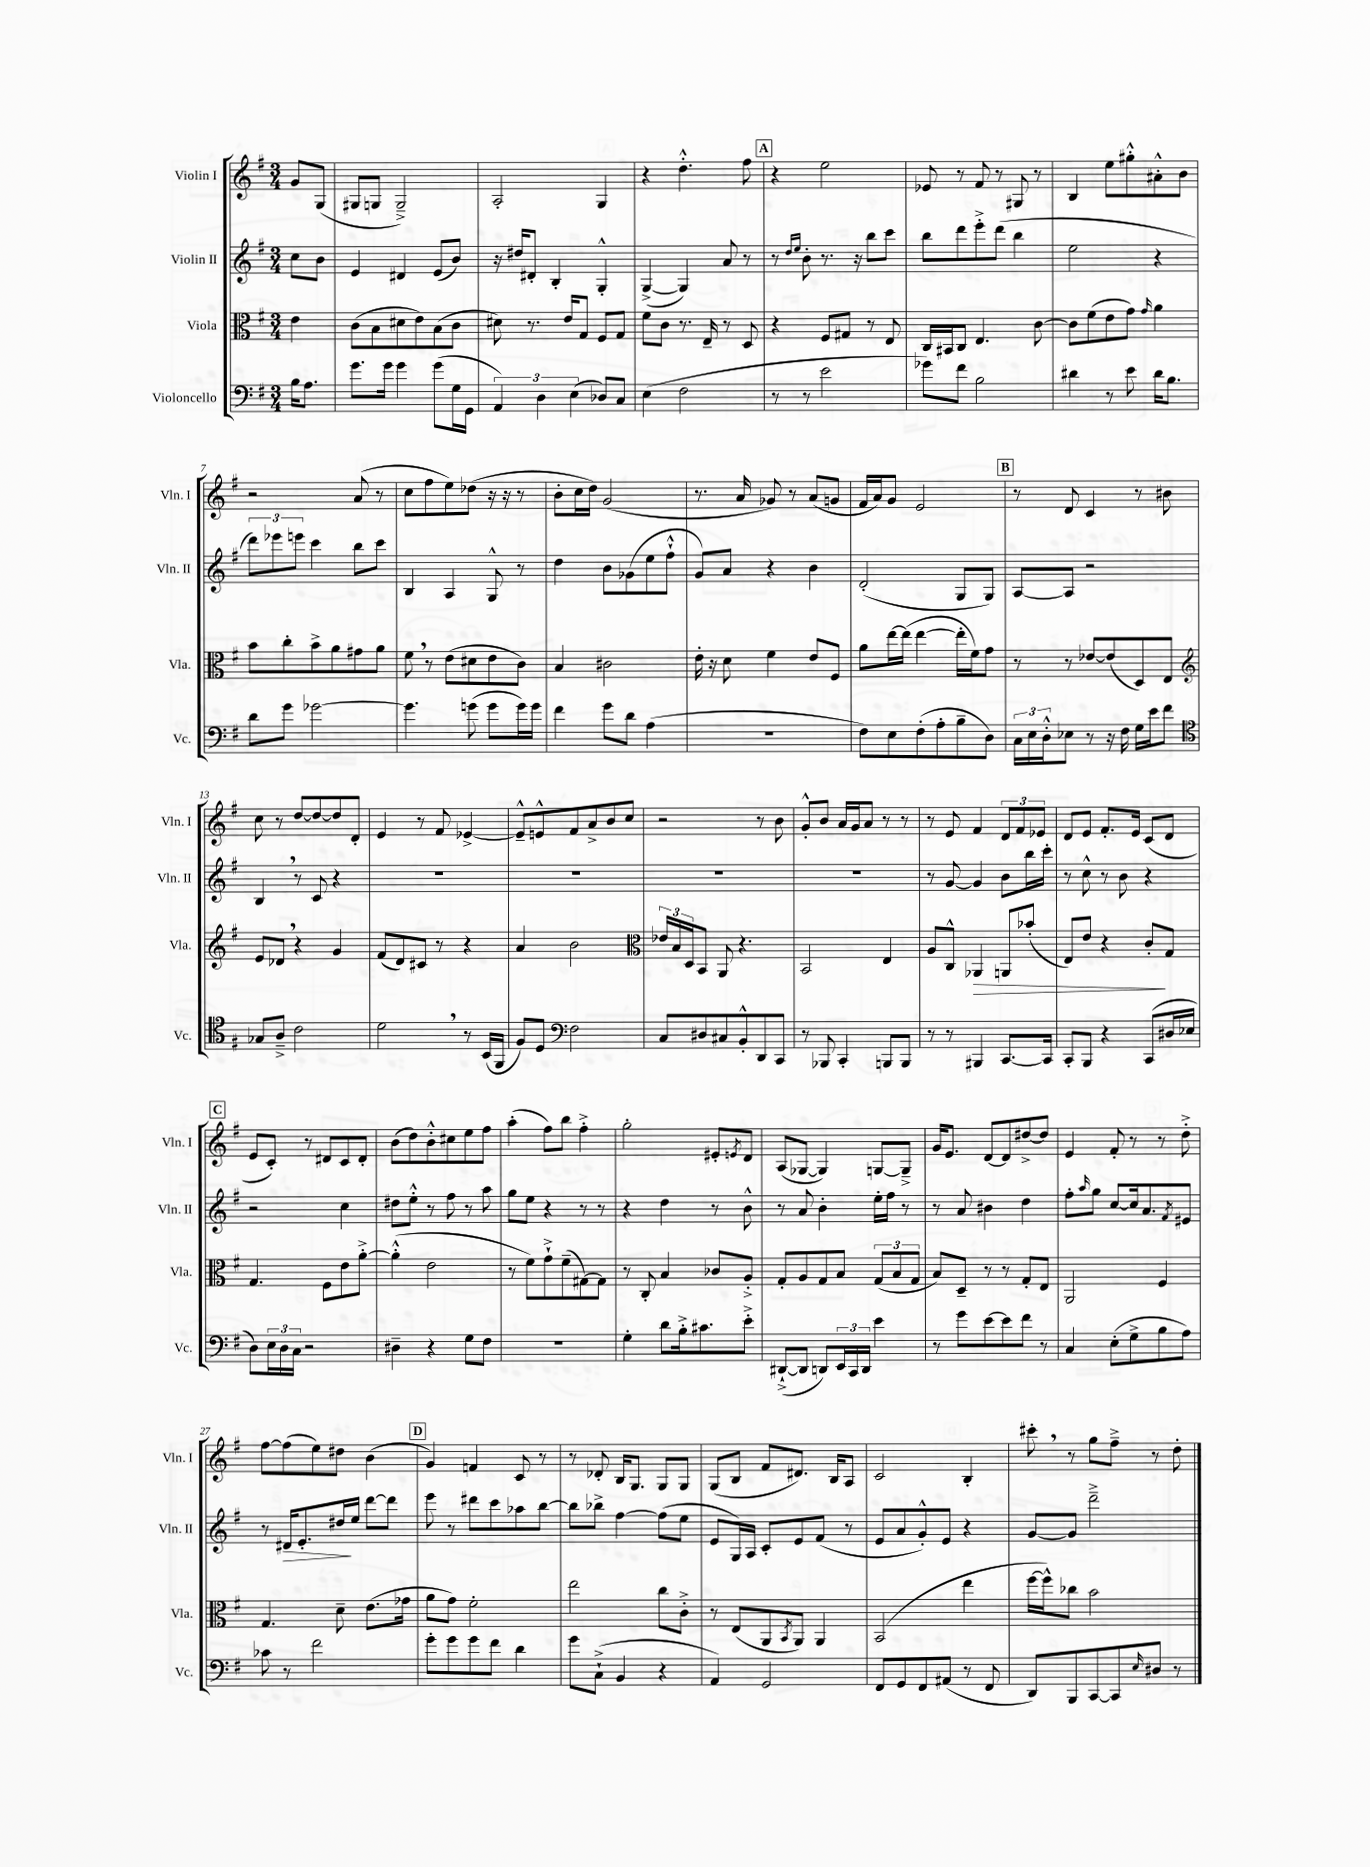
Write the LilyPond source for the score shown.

<<
\new StaffGroup <<
\new Staff = "s0" \with { instrumentName = "Violin I" shortInstrumentName = "Vln. I" } {
    \clef treble \key g \major \numericTimeSignature \time 3/4 \partial 4
    g'8 g8( |
    gis8 g8 g2--->) |
    a2-. g4 |
    r4 d''4.-.-^ fis''8 |
    \mark \markup { \box "A" } r4 e''2 |
    ees'8 r8 fis'8 r8 gis8 r8 |
    b4 e''8 gis''8-.-^ ais'8-.-^ b'8 |
    r2 a'8( r8 |
    c''8 fis''8 e''8) des''8( r16 r16 r8 |
    b'8-. c''16 d''16) g'2( |
    r8. a'16 ges'8) r8 a'8( g'8 |
    fis'16 a'16) g'8 e'2 |
    \mark \markup { \box "B" } r8 d'8 c'4 r8 bis'8 |
    c''8 r8 d''8~ d''8~ d''8 d'8-. |
    e'4 r8 fis'8 ees'4~-> |
    ees'8---^ e'8-^ fis'8 a'8-> b'8 c''8 |
    r2 r8 b'8 |
    g'8-.-^ b'8 a'16 g'16 a'8 r8 r8 |
    r8 e'8 fis'4 \tuplet 3/2 { d'8 fis'8 ees'8 } |
    d'8 e'8 fis'8.-. e'16 c'8( d'8 |
    \mark \markup { \box "C" } e'8 c'8-.) r8 dis'8 c'8 dis'8-. |
    b'8( d''8) b'8-.-^ cis''8 e''8 fis''8 |
    a''4-.( fis''8) b''8 fis''4-.-> |
    g''2-. eis'8-. \acciaccatura { e'8 } d'8 |
    a8( ges8~ ges4) g8~ g8---> |
    g'16 e'8. d'8~ d'8 dis''8~-> dis''8 |
    e'4 fis'8-. r8 r8 d''8-.-> |
    fis''8~ fis''8( e''8) dis''8 b'4( |
    \mark \markup { \box "D" } g'4) f'4 c'8 r8 |
    r8 des'8-. b16 g8. g8 g8 |
    g8( b8 fis'8 dis'8.) b16 a8 |
    c'2 b4-. |
    cis'''8-. \breathe r8 g''8 fis''8---> r8 d''8-. \bar "|." |
}
\new Staff = "s1" \with { instrumentName = "Violin II" shortInstrumentName = "Vln. II" } {
    \clef treble \key g \major \numericTimeSignature \time 3/4 \partial 4
    c''8 b'8 |
    e'4 dis'4 e'8( b'8) |
    r16 dis''16 dis'8-. b4-. g4-.-^ |
    g4~->( g4) a'8 r8 |
    \mark \markup { \box "A" } r8 \grace { d''16 e''16 } b'8-. r8. r16 b''8 c'''8 |
    b''8 d'''8 e'''8-.-> d'''8( b''4 |
    e''2 r4 |
    \tuplet 3/2 { d'''8) ees'''8 e'''8 } c'''4 b''8 c'''8 |
    b4 a4 g8-^ r8 |
    d''4 b'8 ges'8( e''8 fis''8-!-^ |
    g'8) a'8 r4 b'4 |
    d'2-.( g8 g8) |
    \mark \markup { \box "B" } a8~ a8 r2 |
    b4 \breathe r8 c'8 r4 |
    R2. |
    R2. |
    R2. |
    R2. |
    r8 g'8~ g'4 b'8 b''16 c'''16-. |
    r8 c''8-^ r8 b'8 r4 |
    \mark \markup { \box "C" } r2 c''4 |
    dis''8 e''8-.-^ r8 fis''8 r8 a''8 |
    g''8 e''8 r4 r8 r8 |
    r4 d''4 r8 b'8-^ |
    r8 a'8 b'4-. e''16-. fis''16 r8 |
    r8 a'8 bis'4 d''4 |
    fis''8-. \grace { a''16 } g''8 c''8~ c''16 a'8. \acciaccatura { fis'8 } eis'8 |
    r8 dis'16\> e'8.-. dis''16\! e''16 d'''8~ d'''8 |
    \mark \markup { \box "D" } e'''8 r8 dis'''8 c'''8 aes''8 b''8~ |
    b''8 bes''8-> fis''4~ fis''8( e''8 |
    e'8 g16) a16 c'8-. e'8 fis'8( r8 |
    e'8 a'8 g'8-.-^) e'8 r4 |
    g'8~ g'8 d'''2---> \bar "|." |
}
\new Staff = "s2" \with { instrumentName = "Viola" shortInstrumentName = "Vla." } {
    \clef alto \key g \major \numericTimeSignature \time 3/4 \partial 4
    e'4 |
    c'8( b8 dis'8 e'8) b8( c'8 |
    dis'8) r8. e'16 g8 fis8 g8 |
    fis'8 c'8 r8. e16-- r8 d8 |
    \mark \markup { \box "A" } r4 fis8 gis8 r8 e8 |
    c16 bis,16 c8 e4. c'8~ |
    c'8 fis'8( e'8 g'8) \grace { g'16 } a'4 |
    b'8 c''8-. b'8-> a'8 gis'8 a'8 |
    fis'8 \breathe r8 e'8( dis'8 e'8 c'8) |
    b4 cis'2 |
    e'16-. r16 d'8 fis'4 e'8 fis8 |
    a'8 e''16~ e''16( e''4~ e''16-. fis'16) g'8 |
    \mark \markup { \box "B" } r8 r8 ees'8~ ees'8( d8) e8 |
    \clef treble e'8 des'8 \breathe r4 g'4 |
    fis'8( d'8) cis'8 r8 r4 |
    a'4 b'2 |
    \clef alto \tuplet 3/2 { ees'16 b16 d16 } b,8 a,8 r4. |
    b,2 e4 |
    a8 c8-^ aes,4\> a,8 bes'8-.( |
    e8) e'8 r4 c'8-.\! g8 |
    \mark \markup { \box "C" } g4. fis8 e'8 a'8~-.-> |
    a'4-.-^( e'2 |
    r8 fis'8) g'8-!-> fis'8--( gis8~) gis8 |
    r8 c8-. b4 ces'8 a8-.-> |
    g8-. a8 g8 b8 \tuplet 3/2 { g8( b8 g8 } |
    b8) d8-- r8 r8 g8-. e8 |
    a,2 fis4 |
    g4. d'8-- e'8.( ges'16 |
    \mark \markup { \box "D" } a'8 g'8) fis'2-. |
    e''2 c''8 c'8-.-> |
    r8 e8( a,8 \acciaccatura { b,8 } a,8) a,4 |
    b,2( e''4 |
    fis''16~ fis''16-^) ces''8 b'2 \bar "|." |
}
\new Staff = "s3" \with { instrumentName = "Violoncello" shortInstrumentName = "Vc." } {
    \clef bass \key g \major \numericTimeSignature \time 3/4 \partial 4
    b16 a8. |
    g'8. g'16 g'4 g'8( g16 g,16 |
    \tuplet 3/2 { a,4) d4 e4( } des8) c8 |
    e4( fis2 |
    \mark \markup { \box "A" } r8 r8 e'2 |
    ges'8) fis'8 b2 |
    dis'4 r8 e'8 dis'16 b8. |
    d'8 g'8 ges'2~ |
    ges'4. g'8( g'8 g'16) g'16 |
    fis'4 g'8 d'8 a4( |
    R2. |
    fis8) e8 fis8-.( a8-. b8-- d8) |
    \mark \markup { \box "B" } \tuplet 3/2 { c16 e16 d16-.-^ } ees8 r8 r16 fis16 g16 e'16 fis'8 |
    \clef tenor ges8 a8---> c'2 |
    d'2 \breathe r8 b,16( fis,16 |
    fis8) d8 \clef bass fis2 |
    c8 dis8 cis8 b,8-.-^ d,8 c,8 |
    r8 bes,,8 c,4-. b,,8 b,,8 |
    r8 r8 bis,,4 c,8.~ c,16 |
    c,8-. b,,8 r4 c,8( dis16 ees16 |
    \mark \markup { \box "C" } d8) \tuplet 3/2 { e16 d16 c16 } r2 |
    dis4-- r4 g8 fis8 |
    R2. |
    g4-. d'8 b16-.-> cis'8. e'8-.-> |
    dis,8~-!->( dis,8 d,8) \tuplet 3/2 { e,16 c,16 d,16 } e'4 |
    r8 g'8 e'8~ e'8 fis'8 r8 |
    c4 e8-.( g8-> b8 a8) |
    ces'8 r8 fis'2 |
    \mark \markup { \box "D" } g'8-. g'8 g'8 fis'8 d'4 |
    g'8 c8-!->( b,4 r4 |
    a,4) g,2 |
    fis,8 g,8 fis,8 ais,8( r8 fis,8 |
    d,8) b,,8 c,8~ c,8 \grace { e16 } dis8 r8 \bar "|." |
}
>>
>>
